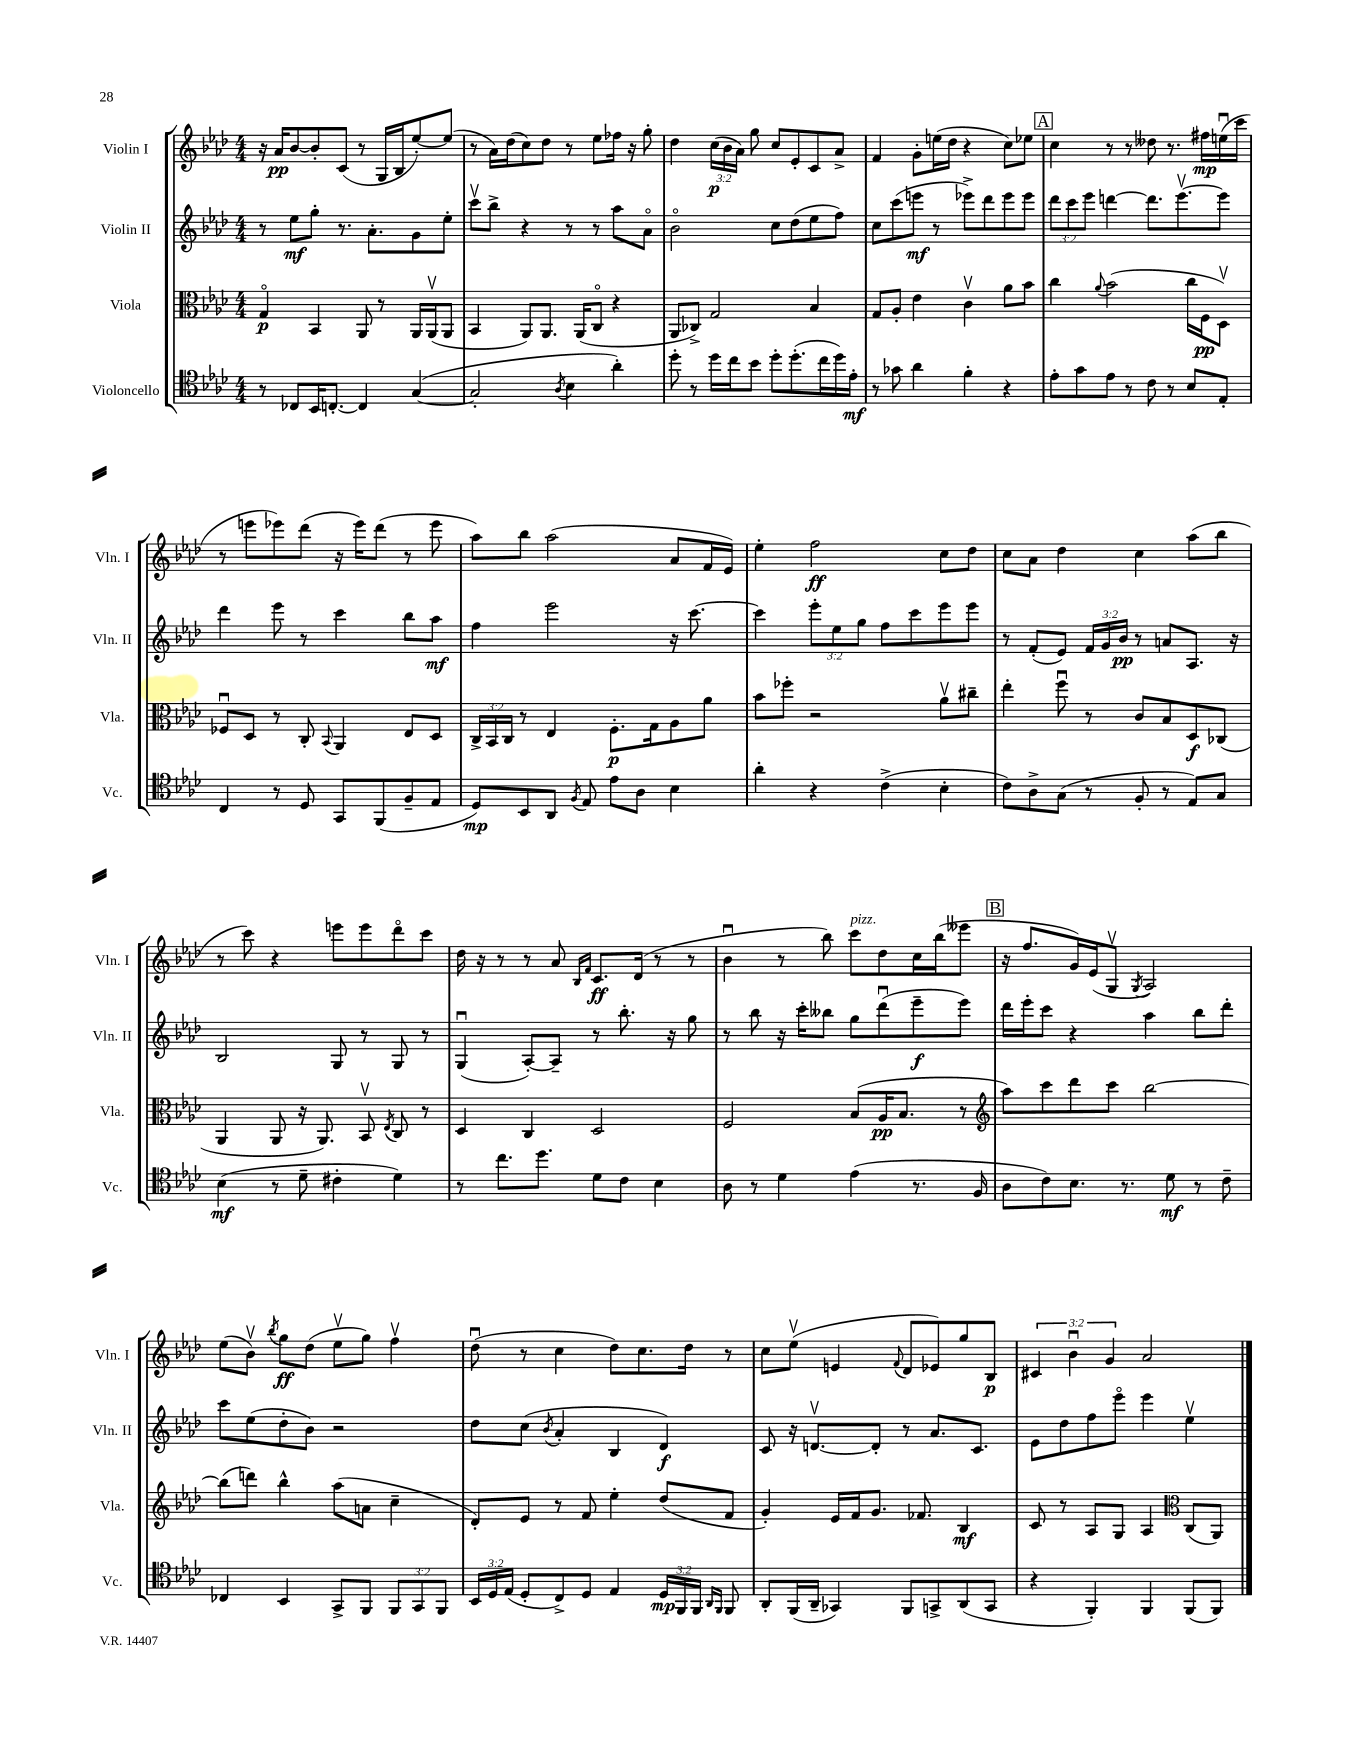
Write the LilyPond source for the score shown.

<<
\new StaffGroup <<
\new Staff = "s0" \with { instrumentName = "Violin I" shortInstrumentName = "Vln. I" } {
    \clef treble \key aes \major \numericTimeSignature \time 4/4 \override Staff.TupletNumber.text = #tuplet-number::calc-fraction-text
    \autoBeamOff r16 aes'16[\pp bes'8~ bes'8-. c'8]( r8 g16[ bes16 ees''8~-.) ees''8]( |
    r8 aes'16[) des''16( c''8) des''8] r8 ees''8[ fes''16] r16 g''8-. |
    des''4 \tuplet 3/2 { c''16[\p( bes'16 aes'16]) } g''8 c''8[ ees'8-. c'8 aes'8]-> |
    f'4 g'8[-. e''16( des''16] r4 c''8[) ees''8] |
    \mark \markup { \box "A" } c''4 r8 r8 deses''8 r8. fis''16[\mp e''16\downbow( c'''16] |
    r8 e'''8[ ees'''8) des'''8]( r16 ees'''16[) des'''8]( r8 ees'''8 |
    aes''8[) bes''8] aes''2( aes'8[ f'16 ees'16]) |
    ees''4-. f''2\ff c''8[ des''8] |
    c''8[ aes'8] des''4 c''4 aes''8[( bes''8] |
    r8 c'''8) r4 e'''8[ e'''8 des'''8\flageolet c'''8] |
    des''16 r16 r8 r8 aes'8 \grace { bes16[ f'16] } c'8.[\ff des'16]( r8 r8 |
    bes'4\downbow r8 bes''8) c'''8[^\markup { \italic "pizz." } des''8 c''16 bes''16( eeses'''8] |
    \mark \markup { \box "B" } r16 f''8.[ g'16) ees'16( g8]\upbow \acciaccatura { g8 } aes2) |
    ees''8[( bes'8]\upbow) \acciaccatura { bes''8 } g''8[\ff des''8]( ees''8[\upbow g''8]) f''4\upbow |
    des''8\downbow( r8 c''4 des''8[) c''8. des''16] r8 |
    c''8[ ees''8]\upbow( e'4 \appoggiatura { f'8 } des'8[ ees'8) g''8 bes8]\p |
    \tuplet 3/2 { cis'4 bes'4\downbow g'4 } aes'2 \bar "|." |
}
\new Staff = "s1" \with { instrumentName = "Violin II" shortInstrumentName = "Vln. II" } {
    \clef treble \key aes \major \numericTimeSignature \time 4/4 \override Staff.TupletNumber.text = #tuplet-number::calc-fraction-text
    \autoBeamOff r8 ees''8[\mf g''8]-. r8. aes'8.[-. g'8 ees''8]-. |
    c'''8[\upbow bes''8]-> r4 r8 r8 aes''8[ aes'8]\flageolet |
    bes'2\flageolet c''8[ des''8( ees''8 f''8]) |
    c''8[ c'''8( e'''8]\mf r8 ees'''8[->) des'''8 ees'''8 ees'''8] |
    \mark \markup { \box "A" } \tuplet 3/2 { des'''8[ c'''8 ees'''8] } d'''4~ d'''8.[ ees'''8.~\upbow ees'''8] |
    des'''4 ees'''8 r8 c'''4 bes''8[ aes''8]\mf |
    f''4 ees'''2 r16 c'''8.~ |
    c'''4 \tuplet 3/2 { ees'''8[-. ees''8 g''8] } f''8[ c'''8 ees'''8 ees'''8] |
    r8 f'8[-.( ees'8]) \tuplet 3/2 { f'16[ g'16 bes'16]\pp } r8 a'8[ aes8.] r16 |
    bes2 g8 r8 g8 r8 |
    g4\downbow( aes8[~-.) aes8]-- r8 bes''8.-. r16 g''8 |
    r8 bes''8 r16 c'''16[-. beses''8] g''8[ des'''8\downbow( ees'''8--\f ees'''8]) |
    \mark \markup { \box "B" } des'''16[ ees'''16-. c'''8] r4 aes''4 bes''8[ des'''8]-. |
    c'''8[ ees''8( des''8-. bes'8]) r2 |
    des''8[ c''8]( \acciaccatura { bes'8 } aes'4-. bes4 des'4\f) |
    c'8 r16 d'8.[~\upbow d'8]-. r8 aes'8.[ c'8.] |
    ees'8[ des''8 f''8 ees'''8]\flageolet ees'''4 ees''4\upbow \bar "|." |
}
\new Staff = "s2" \with { instrumentName = "Viola" shortInstrumentName = "Vla." } {
    \clef alto \key aes \major \numericTimeSignature \time 4/4 \override Staff.TupletNumber.text = #tuplet-number::calc-fraction-text
    \autoBeamOff g4\flageolet\p bes,4 aes,8 r8 aes,16[ aes,16\upbow( aes,8] |
    bes,4 aes,8[) aes,8.] aes,16[( c8]\flageolet r4 |
    aes,8[ ces8]->) g2 bes4 |
    g8[ aes8]-. ees'4 c'4\upbow aes'8[ bes'8] |
    \mark \markup { \box "A" } c''4 \appoggiatura { aes'8 } bes'2( c''16[ f16\pp des8]\upbow) |
    fes8[\downbow des8] r8 c8-. \appoggiatura { bes,8 } aes,4 ees8[ des8] |
    \tuplet 3/2 { c16[-> bes,16 c16] } r8 ees4 f8.[-.\p g16 aes8 aes'8] |
    bes'8[ fes''8]-. r2 aes'8[\upbow cis''8]-- |
    ees''4-. f''8\downbow r8 c'8[ bes8 des8\f ces8]( |
    aes,4 aes,8 r16 aes,8.) bes,8\upbow \acciaccatura { ees8 } c8 r8 |
    des4 c4 des2 |
    f2 bes8[( aes16\pp bes8.] r8 |
    \mark \markup { \box "B" } \clef treble aes''8[) c'''8 des'''8 c'''8] bes''2~ |
    bes''8[( d'''8]) bes''4-^ aes''8[( a'8] c''4-- |
    des'8[-.) ees'8] r8 f'8 ees''4-. des''8[( f'8] |
    g'4-.) ees'16[ f'16 g'8.] fes'8. bes4\mf |
    c'8 r8 aes8[ g8] aes4 \clef alto c8[( aes,8]) \bar "|." |
}
\new Staff = "s3" \with { instrumentName = "Violoncello" shortInstrumentName = "Vc." } {
    \clef tenor \key aes \major \numericTimeSignature \time 4/4 \override Staff.TupletNumber.text = #tuplet-number::calc-fraction-text
    \autoBeamOff r8 ces8[ bes,16 c8.]~-. c4 g4~( |
    g2-. \acciaccatura { aes8 } bes4 aes'4-.) |
    des''8-. r8 des''16[ c''16 bes'8] des''8[-. des''8.-.( c''16 des''16) ees'16]-.\mf |
    r8 ges'8 aes'4 f'4-. r4 |
    \mark \markup { \box "A" } ees'8[-. g'8 ees'8] r8 c'8 r8 bes8[ ees8]-. |
    c4 r8 des8 g,8[ f,8( f8-- ees8] |
    des8[\mp) bes,8 aes,8] \acciaccatura { f8 } ees8 ees'8[ aes8] bes4 |
    aes'4-. r4 c'4->( bes4-. |
    c'8[) aes8-> g8]( r8 f8-. r8 ees8[) g8] |
    bes4\mf( r8 des'8-- cis'4-. des'4) |
    r8 c''8.[ des''8.] des'8[ c'8] bes4 |
    aes8 r8 des'4 ees'4( r8. f16 |
    \mark \markup { \box "B" } aes8[ c'8) bes8.] r8. des'8\mf r8 c'8-- |
    ces4 bes,4 g,8[-> f,8] \tuplet 3/2 { f,8[ g,8 f,8] } |
    \tuplet 3/2 { bes,16[ des16 ees16]( } des8[-. c8->) des8] ees4 \tuplet 3/2 { des16[\mp f,16 f,16] } \grace { aes,16[ f,16] } f,8 |
    aes,8[-. f,16( aes,16]-- ges,4) f,8[ g,8-> aes,8( g,8] |
    r4 f,4-.) f,4 f,8[( f,8]) \bar "|." |
}
>>
>>
\layout { \context { \Score \remove "Bar_number_engraver" } }
